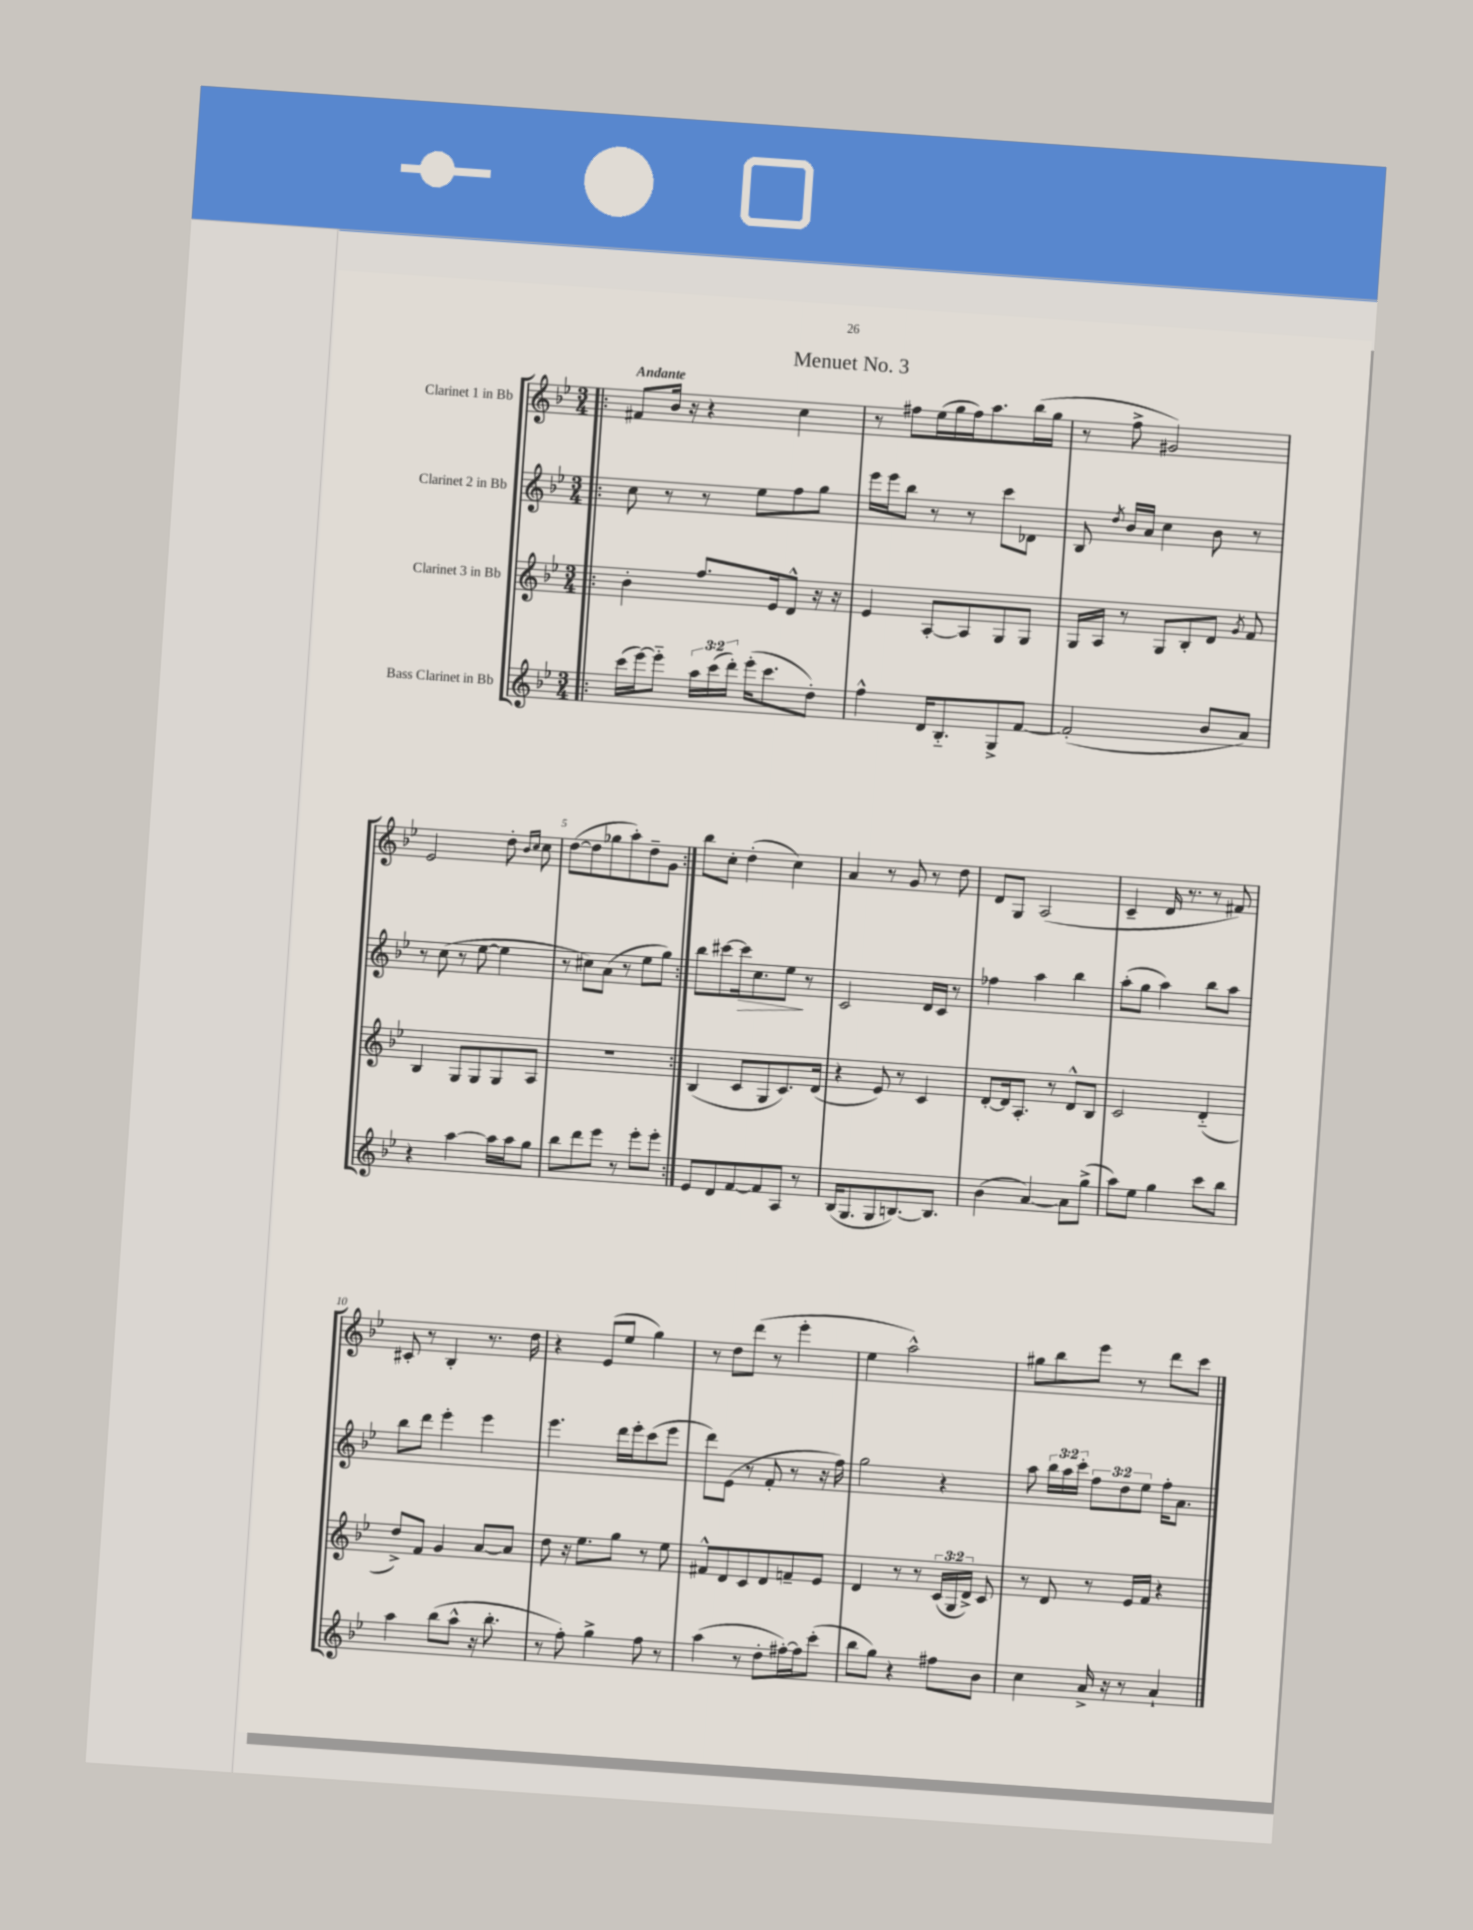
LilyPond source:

\header { title = "Menuet No. 3" }
<<
\new StaffGroup <<
\new Staff = "s0" \with { instrumentName = "Clarinet 1 in Bb" } {
    \clef treble \key bes \major \numericTimeSignature \time 3/4 \tempo "Andante"
    \autoBeamOff \repeat volta 2 { \bar ".|:" fis'8[ bes'16] r16 r4 c''4 |
    r8 fis''8[ ees''16( g''16 fis''16) a''8. bes''16( g''16] |
    r8 f''8-> gis'2) |
    ees'2 d''8-. \grace { bes'16[ c''16] } c''8 |
    d''8[~( d''8 ges''8 a''8-.) d''8-- g'8] | }
    bes''8[ c''8]-. d''4-.( c''4) |
    a'4 r8 g'8 r8 d''8 |
    d'8[ g8] a2( |
    c'4-- d'16 r8. r8 fis'8) |
    cis'8-. r8 bes4-. r8. d''16 |
    r4 ees'8[( ees''8] g''4) |
    r8 d''8[ d'''8]( r8 ees'''4-. |
    ees''4 a''2-^) |
    gis''8[ bes''8 ees'''8] r8 d'''8[ c'''8] \bar "|." |
}
\new Staff = "s1" \with { instrumentName = "Clarinet 2 in Bb" } {
    \clef treble \key bes \major \numericTimeSignature \time 3/4 \override Staff.TupletNumber.text = #tuplet-number::calc-fraction-text
    \autoBeamOff \repeat volta 2 { \bar ".|:" c''8 r8 r8 ees''8[ f''8 g''8] |
    ees'''16[ ees'''16 bes''8] r8 r8 c'''8[ des'8] |
    bes8 \acciaccatura { d''8 } bes'16[ a'16] c''4 bes'8 r8 |
    r8 c''8( r8 ees''8~ ees''4 |
    r8 cis''8[) a'8]( r8 ees''8[ g''8]) | }
    bes''8[ cis'''8~ cis'''16\> c''8. ees''8]\! r8 |
    c'2 d'16[ c'16] r8 |
    fes''4 a''4 bes''4 |
    a''8[-.( g''8] a''4) bes''8[ a''8] |
    bes''8[ d'''8] ees'''4-. ees'''4 |
    ees'''4. d'''16[ ees'''16-. c'''8( ees'''8] |
    d'''8[) ees'8]( r8 f'8-. r8 r16 f''16) |
    g''2 r4 |
    a''8 \tuplet 3/2 { bes''16[ a''16 c'''16]-. } \tuplet 3/2 { f''8[ d''8 ees''8] } f''16[-. a'8.] \bar "|." |
}
\new Staff = "s2" \with { instrumentName = "Clarinet 3 in Bb" } {
    \clef treble \key bes \major \numericTimeSignature \time 3/4 \override Staff.TupletNumber.text = #tuplet-number::calc-fraction-text
    \autoBeamOff \repeat volta 2 { \bar ".|:" bes'4-. f''8.[ ees'16 d'8]-^ r16 r16 |
    ees'4 a8[~-. a8 g8 g8] |
    g16[ a16] r8 g8[ bes8-. d'8] \acciaccatura { g'8 } f'8 |
    bes4 g8[ g8 g8 a8] |
    R2. | }
    bes4( c'8[ g8 c'8.) d'16]( |
    r4 ees'8) r8 c'4 |
    d'8[~-. d'16 a8.]-. r8 d'8[-^ bes8] |
    c'2 d'4-_( |
    d''8[->) f'8] g'4 a'8[~ a'8] |
    d''8 r16 ees''8.[ g''8] r8 ees''8 |
    fis'8[-^ d'8 c'8 d'8 f'8-- ees'8] |
    d'4 r8 r8 \tuplet 3/2 { c'16[( g16 d'16]->) } c'8 |
    r8 d'8 r8 ees'16[ f'16] r4 \bar "|." |
}
\new Staff = "s3" \with { instrumentName = "Bass Clarinet in Bb" } {
    \clef treble \key bes \major \numericTimeSignature \time 3/4 \override Staff.TupletNumber.text = #tuplet-number::calc-fraction-text
    \autoBeamOff \repeat volta 2 { \bar ".|:" c'''16[( ees'''16~) ees'''8]-_ \tuplet 3/2 { a''16[ c'''16( d'''16]-.) } ees'''16[-.( c'''8. d''8]-.) |
    f''4-^ d'16[ bes8.-_ g8-> f'8]~ |
    f'2-.( bes'8[ a'8]) |
    r4 a''4~ a''16[ a''16 g''8] |
    bes''8[ d'''8 ees'''8] r8 ees'''8[-. ees'''8]-. | }
    ees'8[ d'8 f'8~ f'8 a8] r8 |
    bes16[( g8. g8 b8.~) b8.] |
    bes'4( a'4~) a'8[ g''8]->( |
    a''8[) ees''8] g''4 c'''8[ bes''8] |
    a''4 bes''8[( a''8]-^ r16 bes''8.-. |
    r8 f''8-.) g''4-> f''8 r8 |
    a''4( r8 d''8[-. fis''16~-.) fis''16 c'''8]-.( |
    bes''8[ g''8]) r4 fis''8[ bes'8] |
    c''4 a'16-> r16 r8 a'4-! \bar "|." |
}
>>
>>
\layout { \context { \Score \override BarNumber.break-visibility = ##(#f #t #t) barNumberVisibility = #(every-nth-bar-number-visible 5) } }
